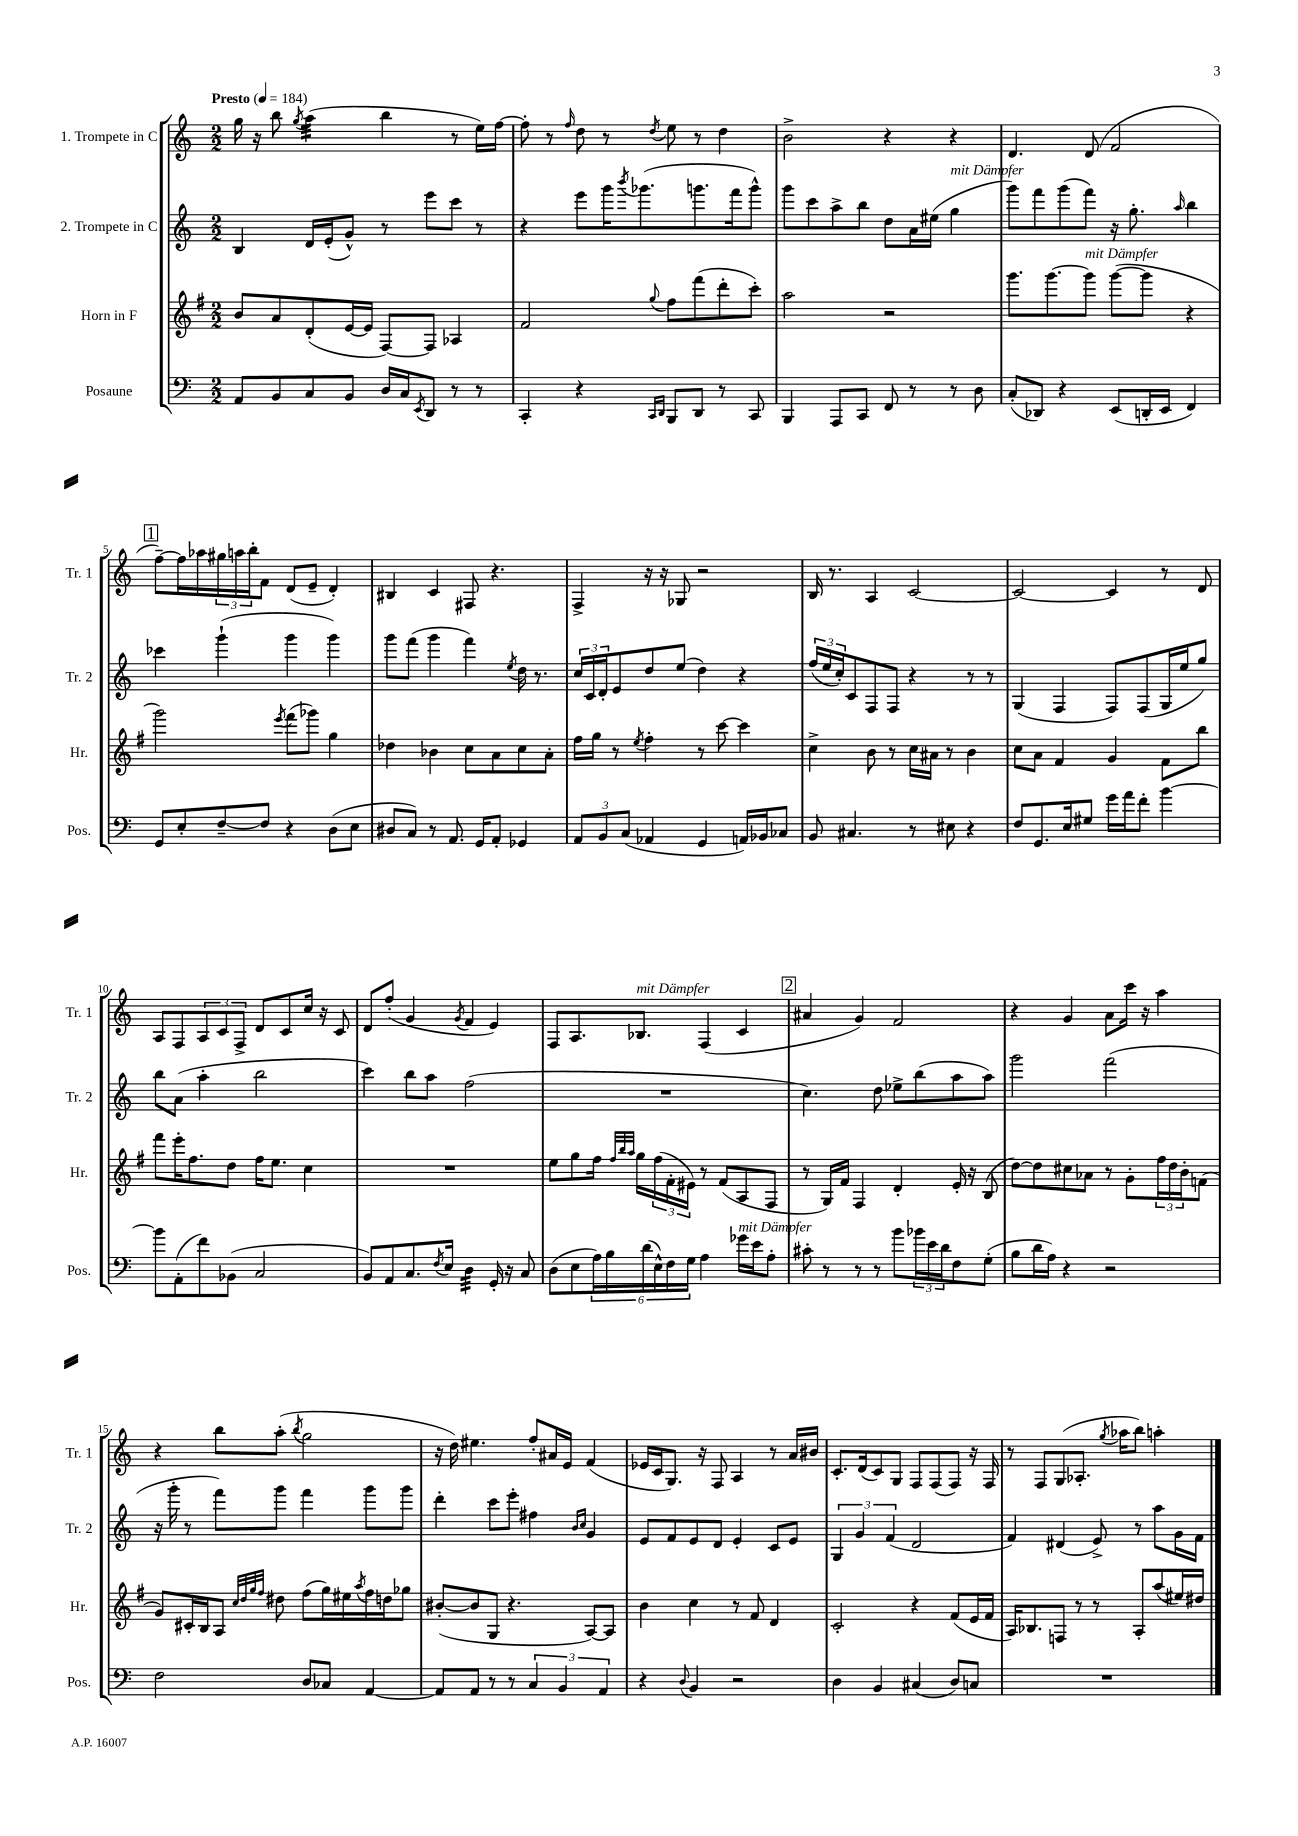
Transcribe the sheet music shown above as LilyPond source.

<<
\new StaffGroup <<
\new Staff = "s0" \with { instrumentName = "1. Trompete in C" shortInstrumentName = "Tr. 1" } {
    \clef treble \key c \major \numericTimeSignature \time 2/2 \tempo "Presto" 4 = 184
    g''16 r16 b''8 \acciaccatura { g''8 } a''4:32( b''4 r8 e''16) f''16~ |
    f''8-. r8 \grace { f''16 } d''8 r8 \acciaccatura { d''8 } e''8 r8 d''4 |
    b'2-> r4 r4 |
    d'4. d'8( f'2 |
    \mark \markup { \box "1" } f''8~--) f''16 aes''16 \tuplet 3/2 { gis''16 a''16 b''16-. } f'8 d'8( e'8-- d'4-.) |
    bis4 c'4 fis8 r4. |
    f4-> r16 r16 ges8 r2 |
    b16 r8. a4 c'2~ |
    c'2~ c'4 r8 d'8 |
    a8 f8 \tuplet 3/2 { a8 c'8 f8-> } d'8 c'8 c''16 r16 c'8 |
    d'8 f''8-.( g'4 \acciaccatura { g'8 } f'4 e'4) |
    f8 a8. bes8.^\markup { \italic "mit Dämpfer" } f4( c'4 |
    \mark \markup { \box "2" } ais'4 g'4) f'2 |
    r4 g'4 a'8 c'''16 r16 a''4 |
    r4 b''8 a''8-.( \acciaccatura { b''8 } g''2 |
    r16 d''16) eis''4. f''8-. ais'16 e'16 f'4( |
    ees'16 c'16 g8.) r16 f8 a4 r8 a'16 bis'16 |
    c'8.-. d'16( c'8) g8 f8 f8( f8) r16 f16 |
    r8 f8 g8( aes8.-. \acciaccatura { g''8 } aes''16 b''8) a''4-. \bar "|." |
}
\new Staff = "s1" \with { instrumentName = "2. Trompete in C" shortInstrumentName = "Tr. 2" } {
    \clef treble \key c \major \numericTimeSignature \time 2/2
    b4 d'16 e'16-.( g'8-^) r8 e'''8 c'''8 r8 |
    r4 e'''8 g'''16 \acciaccatura { b'''8 } ges'''8.( g'''8. f'''16 g'''8-^) |
    g'''8 c'''8 a''8-> b''8 d''8 a'16 eis''16( g''4^\markup { \italic "mit Dämpfer" } |
    g'''8) f'''8 g'''8( f'''8) r16 g''8.-. \grace { a''16 } b''4 |
    \mark \markup { \box "1" } ces'''4 g'''4-!( g'''4 g'''4) |
    g'''8 f'''8( g'''4 f'''4) \acciaccatura { e''8 } d''16 r8. |
    \tuplet 3/2 { c''16 c'16 d'16-. } e'8 d''8 e''8( d''4) r4 |
    \tuplet 3/2 { f''16( e''16 c''16-.) } c'8 f8 f8 r4 r8 r8 |
    g4( f4 f8) f8( g16 e''16 g''8) |
    b''8 a'8( a''4-. b''2 |
    c'''4) b''8 a''8 f''2( |
    R1 |
    \mark \markup { \box "2" } c''4.) d''8 ees''8-> b''8( a''8 a''8) |
    g'''2 f'''2( |
    r16 g'''16-. r8 f'''8) g'''8 f'''4 g'''8 g'''8 |
    d'''4-. c'''8 e'''8-. fis''4 \grace { b'16 c''16 } g'4 |
    e'8 f'8 e'8 d'8 e'4-. c'8 e'8 |
    \tuplet 3/2 { g4 g'4 f'4( } d'2 |
    f'4) dis'4( e'8->) r8 a''8 g'16 f'16 \bar "|." |
}
\new Staff = "s2" \with { instrumentName = "Horn in F" shortInstrumentName = "Hr." } {
    \clef treble \key g \major \numericTimeSignature \time 2/2
    b'8 a'8 d'8-.( e'16~ e'16 fis8~) fis8 aes4 |
    fis'2 \appoggiatura { g''8 } fis''8 fis'''8( d'''8-. c'''8-.) |
    a''2 r2 |
    g'''8. g'''8.~ g'''8^\markup { \italic "mit Dämpfer" } g'''8~( g'''8 r4 |
    \mark \markup { \box "1" } g'''2) \acciaccatura { e'''8 } fis'''8( ges'''8) g''4 |
    des''4 bes'4 c''8 a'8 c''8 a'8-. |
    fis''16 g''16 r8 \acciaccatura { e''8 } fis''4-. r8 c'''8~ c'''4 |
    c''4-> b'8 r8 c''16 ais'16 r8 b'4 |
    c''8 a'8 fis'4 g'4 fis'8 b''8 |
    fis'''8 e'''16-. fis''8. d''8 fis''16 e''8. c''4 |
    R1 |
    e''8 g''8 fis''16 \grace { fis''32 b''32 a''32 } g''16 \tuplet 3/2 { fis''16( fis'16-. eis'16) } r8 fis'8( a8 fis8 |
    \mark \markup { \box "2" } r8 g16) fis'16 fis4 d'4-. e'16-. r16 b8( |
    d''8~) d''8 cis''8 aes'8 r8 g'8-. \tuplet 3/2 { fis''16 d''16 b'16-. } f'8( |
    g'8) cis'16-. b16 a8 \grace { c''32 d''32 g''32 fis''32 } dis''8 fis''8( g''16) eis''16 \acciaccatura { a''8 } fis''16 d''16 ges''8 |
    bis'8~-.( bis'8 g8 r4. a8~) a8 |
    b'4 c''4 r8 fis'8 d'4 |
    c'2-. r4 fis'8( e'16 fis'16 |
    a16) bes8. f8 r8 r8 a8-. a''8( eis''16) dis''16 \bar "|." |
}
\new Staff = "s3" \with { instrumentName = "Posaune" shortInstrumentName = "Pos." } {
    \clef bass \key c \major \numericTimeSignature \time 2/2
    a,8 b,8 c8 b,8 d16 c16 \acciaccatura { e,8 } d,8 r8 r8 |
    c,4-. r4 \grace { c,16 d,16 } b,,8 d,8 r8 c,8 |
    b,,4 a,,8 c,8 f,8 r8 r8 d8 |
    c8-.( des,8) r4 e,8( d,16-. e,16 f,4) |
    \mark \markup { \box "1" } g,8 e8-. f8~-- f8 r4 d8( e8 |
    dis8 c8) r8 a,8. g,16 a,8-. ges,4 |
    \tuplet 3/2 { a,8 b,8 c8( } aes,4 g,4 a,16) bes,16 ces8 |
    b,8 cis4. r8 eis8 r4 |
    f8 g,8. e16 gis8 g'16 a'16 f'8-. b'4~ |
    b'8 a,8-.( f'8) bes,8( c2 |
    b,8) a,8 c8. \acciaccatura { f8 } e16 d4:32 g,16-. r16 c8 |
    d8( e8 \tuplet 6/4 { a16) b16 d'16( e16-^) f16 g16 } a4 ges'16^\markup { \italic "mit Dämpfer" } e'16 a8-. |
    \mark \markup { \box "2" } cis'8-. r8 r8 r8 b'8 \tuplet 3/2 { bes'16 e'16 d'16 } f8 g8-.( |
    b8 d'16 a16) r4 r2 |
    f2 d8 ces8 a,4~ |
    a,8 a,8 r8 r8 \tuplet 3/2 { c4 b,4 a,4 } |
    r4 \appoggiatura { d8 } b,4 r2 |
    d4 b,4 cis4( d8) c8 |
    R1 \bar "|." |
}
>>
>>
